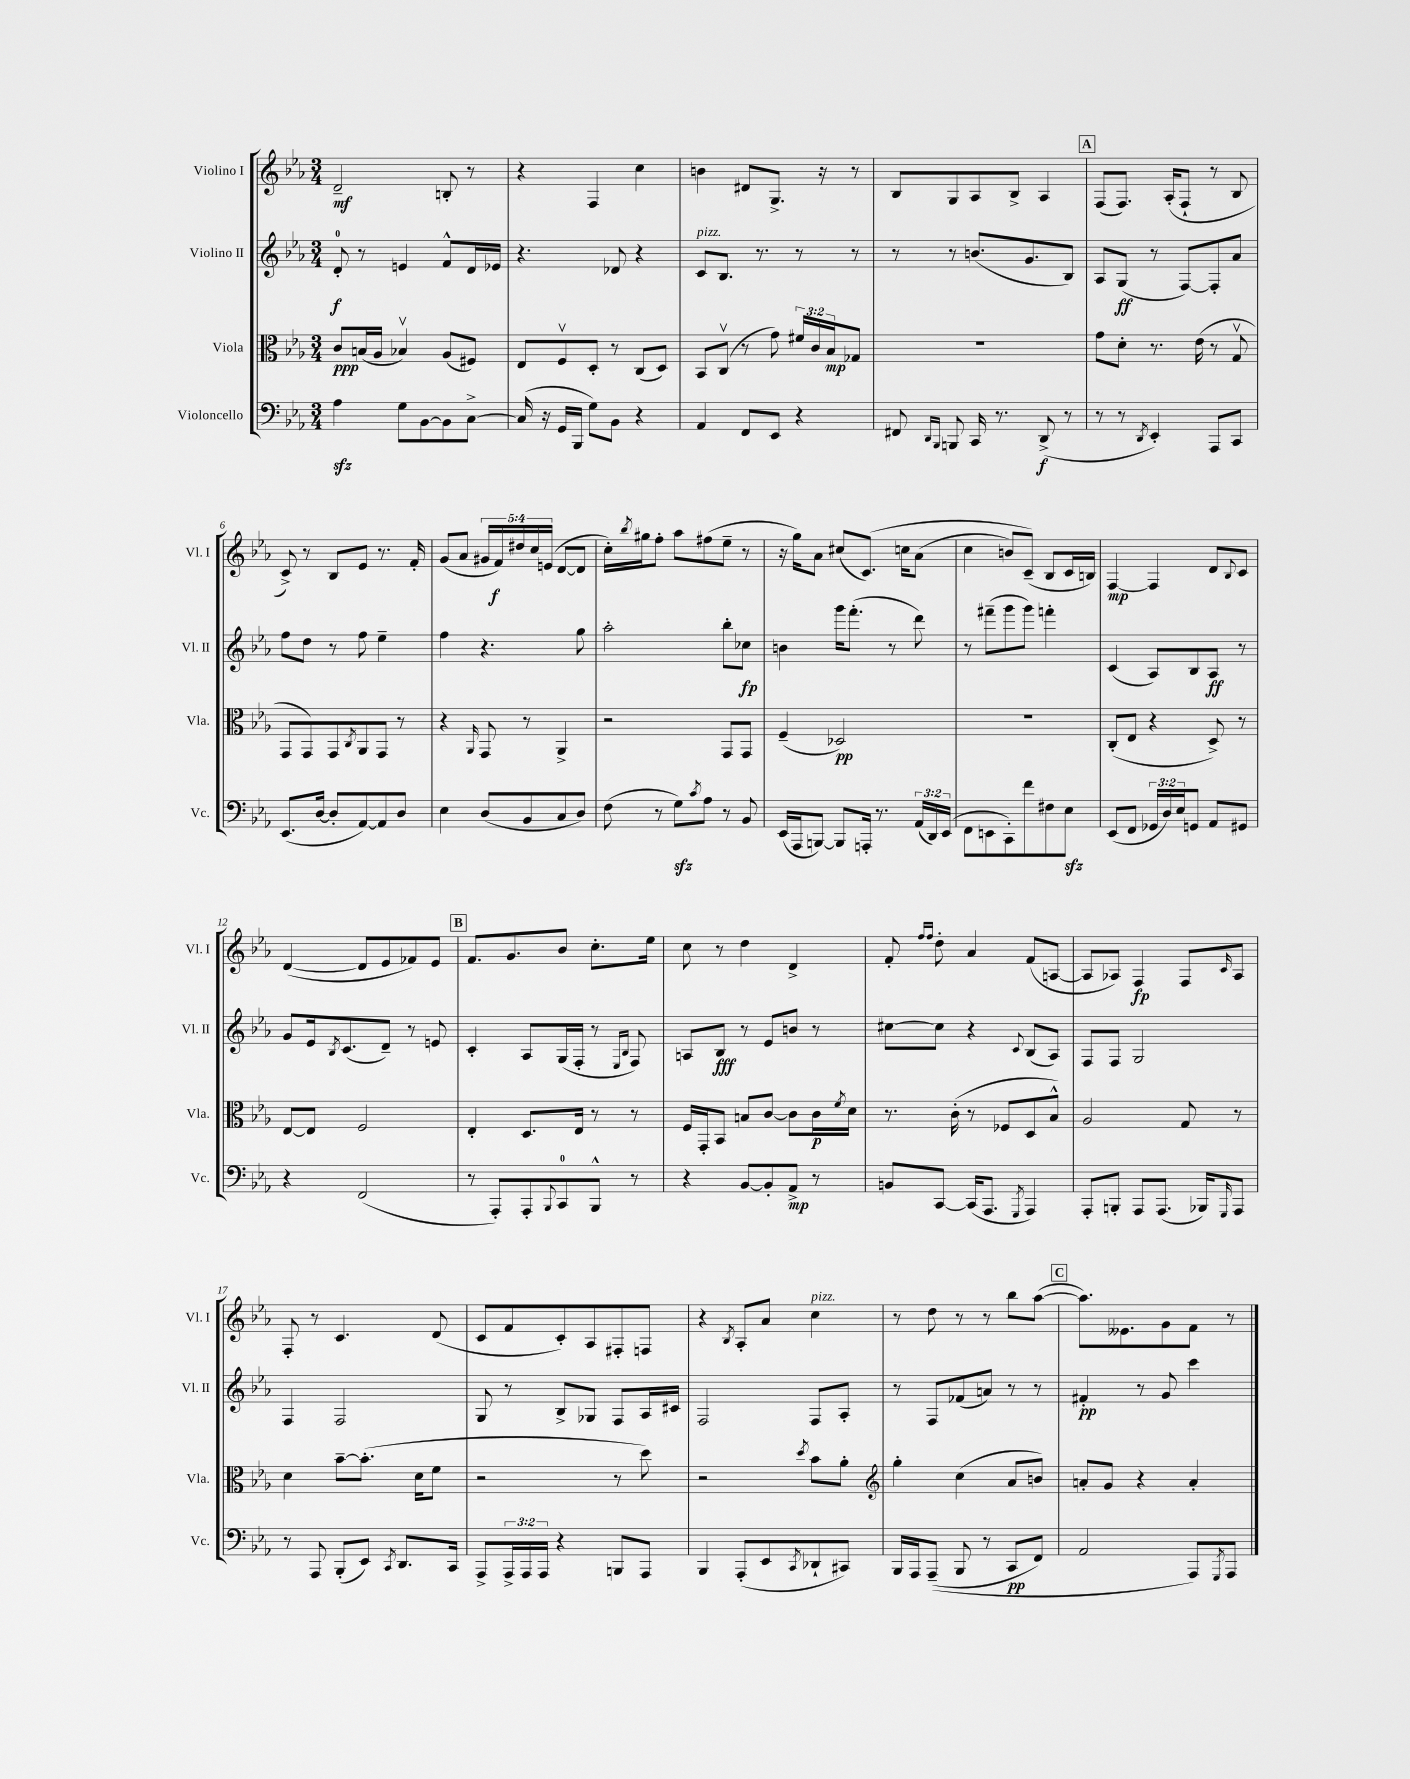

**kern	**dynam	**kern	**dynam	**kern	**dynam	**kern	**dynam
*part4	*part4	*part3	*part3	*part2	*part2	*part1	*part1
*staff4	*staff4	*staff3	*staff3	*staff2	*staff2	*staff1	*staff1
*I"Violoncello	*	*I"Viola	*	*I"Violino II	*	*I"Violino I	*
*I'Vc.	*	*I'Vla.	*	*I'Vl. II	*	*I'Vl. I	*
*clefF4	*	*clefC3	*	*clefG2	*	*clefG2	*
*k[b-e-a-]	*	*k[b-e-a-]	*	*k[b-e-a-]	*	*k[b-e-a-]	*
*M3/4	*	*M3/4	*	*M3/4	*	*M3/4	*
=1	=1	=1	=1	=1	=1	=1	=1
4A-zz\	.	8c/L	ppp	8d'/	f	2d~/	mf
.	.	(16Bn/L	.	8r	.	.	.
.	.	16A-/JJ	.	.	.	.	.
8G\L	.	4B-Xv/)	.	4en/	.	.	.
[8BB-\	.	.	.	.	.	.	.
8BB-\]	.	(8A-/L	.	8f^^/L	.	8Bn'/	.
[8C^\J	.	8F#X/J)	.	16d/L	.	8r	.
.	.	.	.	16e-X/JJ	.	.	.
=2	=2	=2	=2	=2	=2	=2	=2
(16C/]	.	8E-/L	.	4.r	.	4r	.
16r	.	.	.	.	.	.	.
16GG/LL	.	8Fv/	.	.	.	.	.
16BBB-/JJ	.	.	.	.	.	.	.
8G\L)	.	8D'/J	.	.	.	4F/	.
8BB-\J	.	8r	.	8d-X/	.	.	.
4r	.	(8C/L	.	4r	.	4cc\	.
.	.	8D/J)	.	.	.	.	.
=3	=3	=3	=3	=3	=3	=3	=3
!	!	!	!	!LO:TX:a:i:t=pizz.	!	!	!
4AA-/	.	8BB-/L	.	8c/L	.	4bn\	.
.	.	(8Cv/J	.	8.B-/J	.	.	.
8FF/L	.	8r	.	.	.	8d#X/L	.
.	.	.	.	8.r	.	.	.
8EE-/J	.	8g\)	.	.	.	8.G^/J	.
4r	.	24f#X/LL	.	8r	.	.	.
.	.	24c/	.	.	.	.	.
.	.	.	.	.	.	16r	.
.	.	24B-/J	mp	.	.	.	.
.	.	8G-X/J	.	8r	.	8r	.
=4	=4	=4	=4	=4	=4	=4	=4
8FF#X/	.	2.r	.	8r	.	8B-/L	.
16qqDD/LL	.	.	.	.	.	.	.
16qqBBB-/JJ	.	.	.	.	.	.	.
8BBBn/	.	.	.	8r	.	8G/	.
16CC/	.	.	.	(8.bn/L	.	8A-/	.
8.r	.	.	.	.	.	.	.
.	.	.	.	.	.	8B-^/J	.
.	.	.	.	8.g/	.	.	.
(8DD^/	f	.	.	.	.	4A-/	.
8r	.	.	.	8B-/J)	.	.	.
!!LO:REH:place=s1:t=A
=5	=5	=5	=5	=5	=5	=5	=5
8r	.	8g\L	.	8A-/L	.	(8F/L	.
8r	.	8d'\J	.	(8G/J	ff	8.F/J)	.
8qDD/	.	.	.	.	.	.	.
4EE-'/)	.	8.r	.	8r	.	.	.
.	.	.	.	.	.	(16A-'/KL	.
.	.	.	.	[8F/L)	.	8F`/J	.
.	.	(16e-\	.	.	.	.	.
8AAA-/L	.	8r	.	8F'/]	.	8r	.
8CC/J	.	8Gv/	.	8a-/J	.	8B-/	.
!!LO:LB:g=z
=6	=6	=6	=6	=6	=6	=6	=6
(8.EE-/L	.	8GG/L	.	8ff\L	.	8c^/)	.
.	.	8GG/)	.	8dd\J	.	8r	.
[16D/Jk	.	.	.	.	.	.	.
8D'/L]	.	8GG/	.	8r	.	8B-/L	.
.	.	8qC/	.	.	.	.	.
[8AA-/)	.	8AA-/	.	8ff\	.	8e-/J	.
8AA-/]	.	8GG/J	.	4ee-~\	.	8.r	.
8D/J	.	8r	.	.	.	.	.
.	.	.	.	.	.	16f'/	.
=7	=7	=7	=7	=7	=7	=7	=7
4E-\	.	4r	.	4ff\	.	(8g/L	.
.	.	.	.	.	.	8a-/J	.
.	.	16qqAA-/	.	.	.	.	.
(8D/L	.	8GG/	.	4.r	.	20g#X/LL	.
.	.	.	.	.	.	20f/)	f
.	.	.	.	.	.	20dd#X/	.
8BB-/	.	8r	.	.	.	.	.
.	.	.	.	.	.	20cc/	.
.	.	.	.	.	.	(20en/JJ	.
8C/	.	4AA-^/	.	.	.	[8d/L	.
8D/J)	.	.	.	8gg\	.	8d/J]	.
=8	=8	=8	=8	=8	=8	=8	=8
(8F\	.	2r	.	2aa-'\	.	16cc'\LL)	.
.	.	.	.	.	.	8qbb-/	.
.	.	.	.	.	.	16gg#X\J	.
8r	.	.	.	.	.	8ff'\J	.
8Gzz\L)	.	.	.	.	.	8aa-\L	.
8qc/	.	.	.	.	.	.	.
8A-\J	.	.	.	.	.	(8ff#X\	.
8r	.	8GG/L	.	8bb-'\L	.	8ee-~\J	.
8BB-/	.	8GG/J	.	8cc-X\J	fp	8r	.
=9	=9	=9	=9	=9	=9	=9	=9
(16EE-/LL	.	(4F~/	.	4bn\	.	16r	.
16AAA-/J	.	.	.	.	.	16gg\KL)	.
[8BBBn/J)	.	.	.	.	.	8a-\J	.
8BBB/L]	.	2D-X/)	pp	16ggg\KL	.	(8cc#X/L	.
.	.	.	.	(8.fff'\J	.	.	.
16AAAn'/Jk	.	.	.	.	.	(8.c/J)	.
8.r	.	.	.	.	.	.	.
.	.	.	.	8r	.	.	.
.	.	.	.	.	.	16ccn\KL	.
(24AA-/LL	.	.	.	8ddd\)	.	(8a-\J	.
24DD/)	.	.	.	.	.	.	.
(24EE-/JJ	.	.	.	.	.	.	.
=10	=10	=10	=10	=10	=10	=10	=10
8FF\L	.	2.r	.	8r	.	4cc\	.
8EEn\	.	.	.	(8fff#X~\L	.	.	.
8CC'\)	.	.	.	8ggg\	.	8bn/L)	.
8f\	.	.	.	8ggg\J)	.	(8c~/J)	.
8F#X\	.	.	.	4fffn'\	.	8B-/L	.
8E-zz\J	.	.	.	.	.	16c/L	.
.	.	.	.	.	.	16Bn/JJ)	.
=11	=11	=11	=11	=11	=11	=11	=11
(8EE-/L	.	(8C'/L	.	(4c/	.	[4F/	mp
8FF/J	.	8E-/J	.	.	.	.	.
24GG-X/LL	.	4r	.	8A-/L)	.	4F/]	.
24D/)	.	.	.	.	.	.	.
24E-/J	.	.	.	.	.	.	.
8GGn/J	.	.	.	8B-/	.	.	.
8AA-/L	.	8D^/)	.	8A-/J	ff	8d/L	.
.	.	.	.	.	.	8qqB-/	.
8GG#X/J	.	8r	.	8r	.	8c/J	.
!!LO:LB:g=z
=12	=12	=12	=12	=12	=12	=12	=12
4r	.	[8E-/L	.	8g/L	.	([4d/	.
.	.	8E-/J]	.	16e-/k	.	.	.
.	.	.	.	8qB-/	.	.	.
.	.	.	.	(8.c/	.	.	.
(2FF/	.	2F/	.	.	.	8d/L]	.
.	.	.	.	8d~/J)	.	8e-/	.
.	.	.	.	8r	.	8f-X/)	.
.	.	.	.	8en/	.	8e-/J	.
!!LO:REH:place=s1:t=B
=13	=13	=13	=13	=13	=13	=13	=13
8r	.	4E-'/	.	4c'/	.	8.f/L	.
8AAA-'/L)	.	.	.	.	.	.	.
.	.	.	.	.	.	8.g/	.
8AAA-'/	.	8.D/L	.	8A-/L	.	.	.
8qqBBB-/	.	.	.	.	.	.	.
8CC/	.	.	.	(16G/L	.	8b-/J	.
.	.	16E-/Jk	.	16F'/JJ	.	.	.
8BBB-^^/J	.	8r	.	8r	.	8.cc'\L	.
.	.	.	.	16qqE-/LL	.	.	.
.	.	.	.	16qqB-/JJ	.	.	.
8r	.	8r	.	8F/)	.	.	.
.	.	.	.	.	.	16ee-\Jk	.
=14	=14	=14	=14	=14	=14	=14	=14
4r	.	16F/LL	.	8An/L	.	8cc\	.
.	.	16GG'/J	.	.	.	.	.
.	.	8BB-/J	.	8B-/J	fff	8r	.
[8BB-/L	.	8Bn/L	.	8r	.	4dd\	.
8BB-'/]	.	[8c/J	.	8e-/L	.	.	.
8AA-^/J	mp	8c\L]	.	8bn/J	.	4d^/	.
8r	.	16c\L	p	8r	.	.	.
.	.	8qf/	.	.	.	.	.
.	.	16d\JJ	.	.	.	.	.
=15	=15	=15	=15	=15	=15	=15	=15
8BBn/L	.	8.r	.	[8cc#X\L	.	8f'/	.
.	.	.	.	.	.	16qqff/LL	.
.	.	.	.	.	.	16qqff/JJ	.
[8CC/J	.	.	.	8cc#\J]	.	8dd'\	.
.	.	(16c'\	.	.	.	.	.
(16CC/KL]	.	8r	.	4r	.	4a-/	.
8.AAA-/J	.	.	.	.	.	.	.
.	.	8F-X/L	.	.	.	.	.
8qGGG/	.	.	.	8qqc/	.	.	.
4AAA-/)	.	8D/	.	(8B-/L	.	(8f/L	.
.	.	8B-^^/J)	.	8A-/J)	.	[8An/J	.
=16	=16	=16	=16	=16	=16	=16	=16
8AAA-'/L	.	2A-/	.	8F/L	.	8A/L]	.
8BBBn'/J	.	.	.	8F/J	.	8A-X/J)	.
8AAA-/L	.	.	.	2G/	.	4F/	fp
(8.AAA-/J	.	.	.	.	.	.	.
.	.	8G/	.	.	.	8F/L	.
16BBB-X/KL)	.	.	.	.	.	.	.
16qqGGG/	.	.	.	.	.	16qqc/	.
8AAA-/J	.	8r	.	.	.	8A-/J	.
!!LO:LB:g=z
=17	=17	=17	=17	=17	=17	=17	=17
8r	.	4d\	.	4F/	.	8F'/	.
8AAA-/	.	.	.	.	.	8r	.
(8BBB-'/L	.	[8b-~\L	.	2F/	.	4.c/	.
8EE-/J)	.	(8.b-'\J]	.	.	.	.	.
8qCC/	.	.	.	.	.	.	.
8.DD/L	.	.	.	.	.	.	.
.	.	16d\KL	.	.	.	.	.
.	.	8f\J	.	.	.	(8d/	.
16CC/Jk	.	.	.	.	.	.	.
=18	=18	=18	=18	=18	=18	=18	=18
8AAA-^/L	.	2r	.	8G/	.	8c/L	.
24AAA-^/L	.	.	.	8r	.	8f/	.
24AAA-/	.	.	.	.	.	.	.
24AAA-/JJ	.	.	.	.	.	.	.
4r	.	.	.	8B-^/L	.	8c'/)	.
.	.	.	.	8G-X/J	.	8A-/	.
8BBBn/L	.	8r	.	8F/L	.	8F#X'/	.
8AAA-/J	.	8dd\)	.	16A-/L	.	8Fn/J	.
.	.	.	.	16c#X/JJ	.	.	.
=19	=19	=19	=19	=19	=19	=19	=19
4BBB-/	.	2r	.	2F/	.	4r	.
.	.	.	.	.	.	8qB-/	.
(8AAA-'/L	.	.	.	.	.	8A-'/L	.
8EE-/	.	.	.	.	.	8a-/J	.
8qCC/	.	8qdd/	.	.	.	.	.
!	!	!	!	!	!	!LO:TX:a:i:t=pizz.	!
8DD-X`/	.	8b-\L	.	8F/L	.	4cc\	.
8CC#X/J)	.	8a-'\J	.	8A-'/J	.	.	.
=20	=20	=20	=20	=20	=20	=20	=20
*	*	*clefG2	*	*	*	*	*
16BBB-/LL	.	4gg'\	.	8r	.	8r	.
16AAA-/J	.	.	.	.	.	.	.
((8AAA-~/J	.	.	.	8F/L	.	8dd\	.
8BBB-/	.	(4cc\	.	(8f-X/	.	8r	.
8r	.	.	.	8an/J)	.	8r	.
8CC/L	pp	8a-/L	.	8r	.	8bb-\L	.
8FF/J)	.	8bn/J)	.	8r	.	([8aa-\J	.
!!LO:REH:place=s1:t=C
=21	=21	=21	=21	=21	=21	=21	=21
2AA-/	.	8an'/L	.	4f#X'/	pp	8.aa-\L])	.
.	.	8g/J	.	.	.	.	.
.	.	.	.	.	.	8.e--X\	.
.	.	4r	.	8r	.	.	.
.	.	.	.	8g/	.	8g\	.
8AAA-/L)	.	4a'/	.	4ccc\	.	8f\J	.
8qGGG/	.	.	.	.	.	.	.
8AAA-/J	.	.	.	.	.	8r	.
==	==	==	==	==	==	==	==
*-	*-	*-	*-	*-	*-	*-	*-
